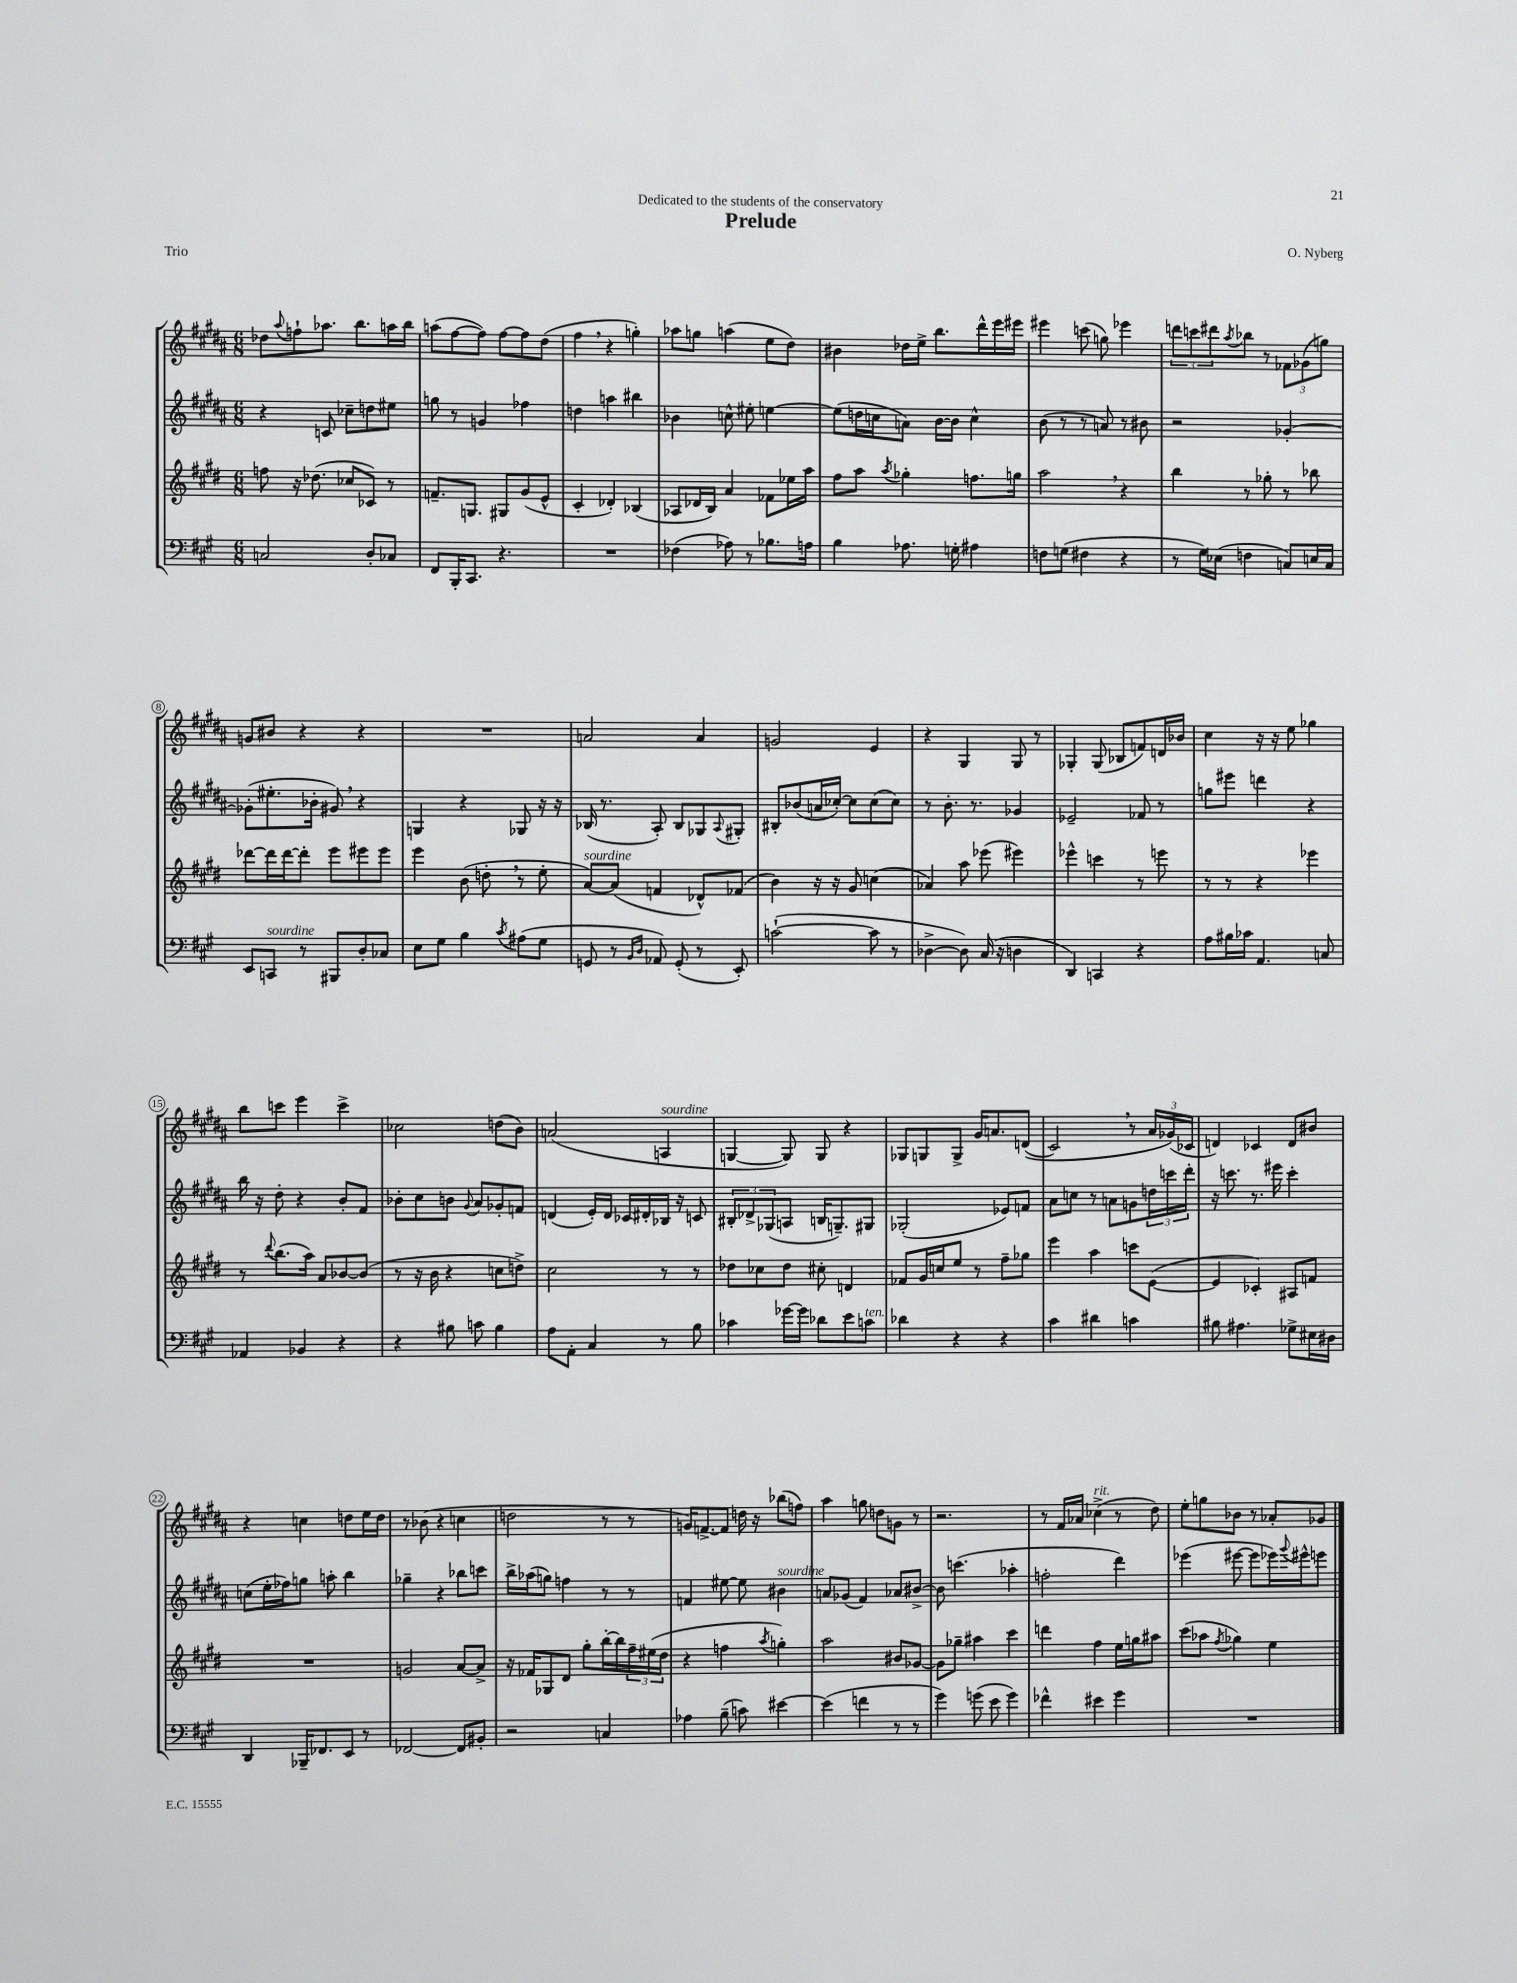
\header { title = "Prelude" composer = "O. Nyberg" dedication = "Dedicated to the students of the conservatory" piece = "Trio" }
<<
\new StaffGroup <<
\new Staff = "s0" {
    \clef treble \key b \major \numericTimeSignature \time 6/8
    des''8 \appoggiatura { ais''8 } f''8-! aes''8. b''8. a''16 b''16 |
    a''8( fis''8~ fis''8) fis''8~ fis''8 dis''8( |
    fis''4 \breathe r4 g''4-.) |
    aes''8 g''8 a''4( e''8 dis''8) |
    bis'4 des''16 e''16-> b''8. dis'''16-^ e'''16 eis'''16 |
    eis'''4 c'''8( g''8) ees'''4 |
    \tuplet 3/2 { d'''8 c'''8 dis'''8 } \acciaccatura { ais''8 } bes''8 r8 \tuplet 3/2 { fes'8 ges'8( g''8) } |
    g'8 bis'8 r4 r4 |
    R2. |
    a'2 a'4 |
    g'2 e'4 |
    r4 gis4 gis8 r8 |
    ges4-. ges8( bes8 f'8) d'16 bes'16 |
    cis''4 r16 r16 e''8 ges''4 |
    b''8 c'''8 e'''4 c'''4-> |
    ces''2 d''8( b'8) |
    a'2( a4^\markup { \italic "sourdine" } |
    g4~ g8) g8 r4 |
    ges8 g8 g8-> gis'16 a'8. d'8(\( |
    cis'2) \breathe r8 \tuplet 3/2 { ais'16 ges'16(\) ces'16 } |
    d'4) ces'4 d'8 bis'8 |
    r4 c''4 d''8 e''16 d''16 |
    r8 bes'8( r4 c''4 |
    d''2 r8 r8 |
    g'16) f'8.~-> f'8 d''16 r16 bes''8( f''8) |
    ais''4 g''8 d''8 g'8 r8 |
    r2. |
    r8 fis'16 aes'16 ces''4->^\markup { \italic "rit." }( r8 dis''8) |
    e''8-. g''8 bes'8 r8 aes'8-. ges'8 \bar "|." |
}
\new Staff = "s1" {
    \clef treble \key b \major \numericTimeSignature \time 6/8
    r4 c'8 ces''8-- d''8 eis''8 |
    g''8 r8 g'4 fes''4 |
    d''4 a''4 bis''4 |
    bes'4 c''8-^ eis''8-. e''4~ |
    e''8( d''16 c''16 a'8) b'16~ b'16 c''4-^ |
    b'8( r8 r8 a'8) r8 bis'8 |
    r2 ges'4~-. |
    ges'8-.( eis''8.-. bes'16-. gis'8) \breathe r4 |
    g4 r4 ges8 r16 r16 |
    bes16( r8. ais8-.) bes8 ges8 \appoggiatura { ais8 } gis8-. |
    bis8-. bes'8( a'16 ces''16~-.) ces''8 ces''8( ces''8) |
    r8 b'8.-. r8. ges'4 |
    ees'2-- fes'8 r8 |
    g''8 eis'''8 d'''4 r4 |
    b''16 r16 dis''8-. r4 b'8-. fis'8 |
    bes'8-. cis''8 b'8 \appoggiatura { gis'8 } ais'8 ges'8-. f'8 |
    d'4( e'16-.) d'16 ces'16 dis'16-. bes16 r16 c'8 |
    \tuplet 3/2 { bis8-. des'8-> ges8( } a8 b16 g8.--) gis8 |
    ges2-.( ees'8) f'8 |
    ais'8 c''8 r8 a'8 g'8 \tuplet 3/2 { d''16 c'''16 dis'''16-. } |
    r16 c'''8. r8. eis'''16 c'''4-. |
    c''8( e''16-. fes''16) g''8 a''8-. b''4 |
    ges''4-- r4 bes''8 c'''8 |
    b''16-> aes''16( g''8) f''4 r8 r8 |
    f'4 eis''8~ eis''8 bis'4^\markup { \italic "sourdine" } |
    a'8 ges'8( fis'4) aes'8 bis'8~-> |
    bis'8 c'''4.( aes''4-. |
    f''2-. dis'''4) |
    ees'''4( eis'''8~ eis'''8 ees'''16) \appoggiatura { gis'''8 } eis'''16-^ e'''8 \bar "|." |
}
\new Staff = "s2" {
    \clef treble \key e \major \numericTimeSignature \time 6/8
    f''8 r16 des''8.( ces''8 ces'8) r8 |
    f'8.-- g8. gis8 gis'8( e'8-^ |
    cis'4-. des'4-.) bes4( |
    aes8 des'16 b16) a'4 fes'8 ees''16 a''16 |
    fis''8 a''8 \acciaccatura { a''8 } ges''4-. f''8. g''16 |
    a''2 \breathe r4 |
    b''4 r8 ges''8-. r8 bes''8 |
    des'''8~ des'''16 des'''16~ des'''8-. e'''8 eis'''8 eis'''8 |
    e'''4 b'8( d''8-. \breathe r8 e''8-. |
    a'8~^\markup { \italic "sourdine" }) a'8( f'4 des'8-^) fes'8( |
    b'4) r16 r16 gis'8 c''4( |
    aes'4) a''8 ees'''8( eis'''4) |
    ees'''4-^ c'''4 r8 e'''8 |
    r8 r8 r4 ees'''4 |
    r8 \appoggiatura { dis'''8 } b''8.( a''16) a'8 bes'8~ bes'8( |
    r8 r16 b'16 r4 c''8 d''8->) |
    cis''2 r8 r8 |
    des''8 ces''8 des''8 cis''8-. d'4 |
    fes'8 gis'16 c''16 e''8 r8 fis''8-- ges''8 |
    e'''4 a''4 c'''8 e'8~( |
    e'4 ces'4-.) ais8 f'8 |
    R2. |
    g'2 a'8~ a'8-> |
    r16 fes'16 ges8 dis'8 gis''8-. b''16~-. b''16 \tuplet 3/2 { fis''16-- eis''16( dis''16 } |
    r4 f''4 \acciaccatura { a''8 } g''4-.) |
    a''2 bis'8 ges'8~ |
    ges'8 ges''8-- ais''4 cis'''4 |
    d'''4 fis''4 e''16 g''16 ais''8 |
    cis'''8( aes''8 \acciaccatura { fis''8 } ges''4) e''4 \bar "|." |
}
\new Staff = "s3" {
    \clef bass \key a \major \numericTimeSignature \time 6/8
    c2 d8-. ces8 |
    fis,8 b,,16-. cis,8. r4. |
    R2. |
    fes4( aes8) r8 bes8. a16 |
    b4 aes8. g16-. ais4 |
    f8 g8( fis4 r4 |
    r8 gis16) ees16( f4 c8) e16 c16 |
    e,8 c,8^\markup { \italic "sourdine" } r8 bis,,8 d8-. ces8 |
    e8 gis8 b4 \acciaccatura { cis'8 } ais8( gis8 |
    g,8 r8 \grace { b,16 d16 } aes,8) g,8-.( r8 e,8-.) |
    c'2~-!( c'8 r8 |
    des4~-> des8) cis16( r16 d4 |
    d,4) c,4 r4 |
    a8 bis16 ces'16 a,4. c8 |
    aes,4 bes,4 r4 |
    r4 bis8 c'8 bis4 |
    a8 a,8-. cis4 r8 b8 |
    ces'4 ges'16~ ges'16 des'8 e'8 c'8^\markup { \italic "ten." } |
    des'4 r4 r4 |
    cis'4 dis'4 c'4 |
    bis8 ais4. ges8-> eis16 dis16 |
    d,4 bes,,16-- fes,8. e,8 r8 |
    fes,2~ fes,8 bis,8-. |
    r2 c4 |
    aes4 b8--( c'8) eis'4~ |
    eis'4( f'4 r8 r8 |
    gis'4) g'8( e'8 g'4) |
    fes'4-^ eis'4 gis'4 |
    R2. \bar "|." |
}
>>
>>
\layout { \context { \Score \override BarNumber.stencil = #(make-stencil-circler 0.1 0.3 ly:text-interface::print) } }
